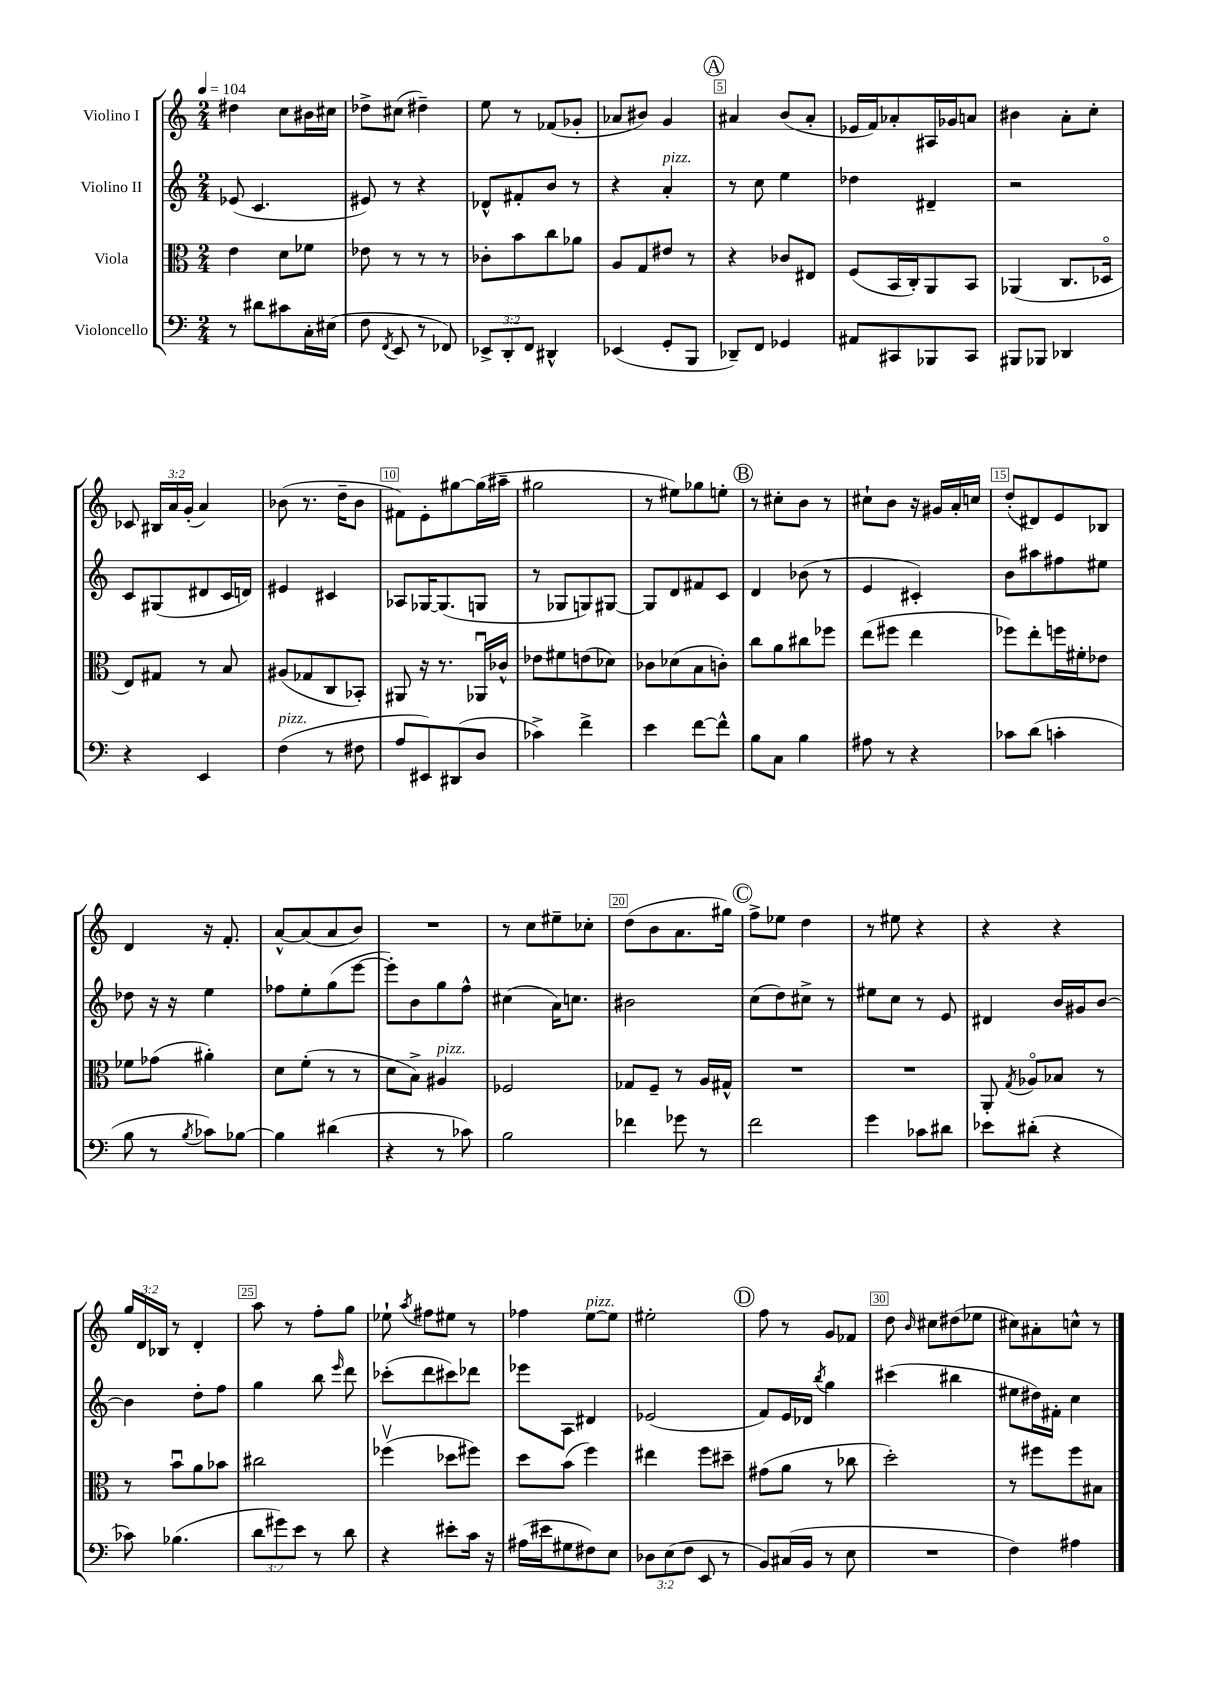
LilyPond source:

<<
\new StaffGroup <<
\new Staff = "s0" \with { instrumentName = "Violino I" } {
    \clef treble \key c \major \numericTimeSignature \time 2/4 \override Staff.TupletNumber.text = #tuplet-number::calc-fraction-text \tempo 4 = 104
    \autoBeamOff dis''4 c''8[ bis'16 cis''16] |
    des''8[-> cis''8]( dis''4--) |
    e''8 r8 fes'8[( ges'8]-. |
    aes'8[ bis'8]) g'4 |
    \mark \markup { \circle "A" } ais'4 b'8[( ais'8]-. |
    ees'16[ f'16) aes'8-. ais16 ges'16 a'8] |
    bis'4 a'8[-. c''8]-. |
    ces'8 \tuplet 3/2 { bis16[ a'16 g'16]-.( } a'4) |
    bes'8( r8. d''16[-- bes'8] |
    fis'8[) e'8-. gis''8~ gis''16( ais''16]-- |
    gis''2 |
    r8 eis''8[) ges''8 e''8]-. |
    \mark \markup { \circle "B" } r8 cis''8[-. b'8] r8 |
    cis''8[-! b'8] r16 gis'16[ a'16-. c''16] |
    d''8[-.( dis'8) e'8 bes8] |
    d'4 r16 f'8.-. |
    a'8[~-^ a'8( a'8 b'8]) |
    R2 |
    r8 c''8[ eis''8-- ces''8]-. |
    d''8[( b'8 a'8. gis''16]) |
    \mark \markup { \circle "C" } f''8[-> ees''8] d''4 |
    r8 eis''8 r4 |
    r4 r4 |
    \tuplet 3/2 { g''16[ d'16 bes16] } r8 d'4-. |
    a''8 r8 f''8[-. g''8] |
    ees''8-! \acciaccatura { a''8 } fis''8[ eis''8] r8 |
    fes''4 e''8[~^\markup { \italic "pizz." } e''8] |
    eis''2-. |
    \mark \markup { \circle "D" } f''8 r8 g'8[ fes'8] |
    d''8 \grace { b'16 } cis''8[ dis''8( ees''8] |
    cis''8[) ais'8-. c''8]-^ r8 \bar "|." |
}
\new Staff = "s1" \with { instrumentName = "Violino II" } {
    \clef treble \key c \major \numericTimeSignature \time 2/4
    \autoBeamOff ees'8( c'4. |
    eis'8) r8 r4 |
    des'8[-^ fis'8-. b'8] r8 |
    r4 a'4-.^\markup { \italic "pizz." } |
    \mark \markup { \circle "A" } r8 c''8 e''4 |
    des''4 dis'4-- |
    r2 |
    c'8[ gis8( dis'8 c'16 d'16]) |
    eis'4 cis'4 |
    aes8[ ges16~ ges8.( g8] |
    r8 ges8[ g8) gis8]~ |
    gis8[ d'8 fis'8 c'8] |
    \mark \markup { \circle "B" } d'4 bes'8( r8 |
    e'4 cis'4-.) |
    b'8[ ais''8 fis''8 eis''8] |
    des''8 r16 r16 e''4 |
    fes''8[ e''8-. g''8( e'''8]~ |
    e'''8[-.) b'8 g''8 f''8]-^ |
    cis''4( a'16[) c''8.] |
    bis'2 |
    \mark \markup { \circle "C" } c''8[( d''8) cis''8]-> r8 |
    eis''8[ c''8] r8 e'8 |
    dis'4 b'16[ gis'16 b'8]~ |
    b'4 d''8[-. f''8] |
    g''4 b''8 \grace { e'''16 } d'''8 |
    ces'''8[-.( d'''8 cis'''8) des'''8] |
    ees'''8[ a8] dis'4 |
    ees'2( |
    \mark \markup { \circle "D" } f'8[) e'16 des'16] \acciaccatura { b''8 } g''4 |
    cis'''4( bis''4 |
    eis''8[ dis''16) fis'16]-. c''4 \bar "|." |
}
\new Staff = "s2" \with { instrumentName = "Viola" } {
    \clef alto \key c \major \numericTimeSignature \time 2/4
    \autoBeamOff e'4 d'8[ fes'8] |
    ees'8 r8 r8 r8 |
    ces'8[-. b'8 c''8 aes'8] |
    a8[ g8 eis'8] r8 |
    \mark \markup { \circle "A" } r4 ces'8[ eis8] |
    f8[( b,16 c16-.) a,8 b,8] |
    aes,4( c8.[ des16]\flageolet |
    e8[) gis8] r8 b8 |
    ais8[( ges8 c8 bes,8]-.) |
    ais,8 r16 r8. aes,16[\downbow ces'16]-^ |
    ees'8[ fis'8 e'8( des'8]) |
    ces'8[ des'8( b8 c'8]-.) |
    \mark \markup { \circle "B" } c''8[ a'8 cis''8 fes''8] |
    e''8[( fis''8] e''4 |
    fes''8[) e''8-. f''16 fis'16-. ees'8] |
    fes'8[ ges'8]( ais'4-.) |
    d'8[ f'8]-.( r8 r8 |
    d'8[ b8]->) ais4^\markup { \italic "pizz." } |
    fes2 |
    ges8[ f8]-- r8 a16[ gis16]-^ |
    \mark \markup { \circle "C" } R2 |
    R2 |
    a,8-. \acciaccatura { g8 } aes8[\flageolet bes8] r8 |
    r8 b'8[\downbow a'8 bes'8] |
    cis''2 |
    fes''4\upbow( des''8[ fis''8]) |
    d''8[ b'8]( f''4) |
    eis''4 f''8[ dis''8]-- |
    \mark \markup { \circle "D" } gis'8[( a'8] r8 ces''8 |
    d''2-.) |
    r8 fis''8[ fis''8 bis8] \bar "|." |
}
\new Staff = "s3" \with { instrumentName = "Violoncello" } {
    \clef bass \key c \major \numericTimeSignature \time 2/4 \override Staff.TupletNumber.text = #tuplet-number::calc-fraction-text
    \autoBeamOff r8 dis'8[ cis'8 c16-. eis16]( |
    f8 \acciaccatura { f,8 } e,8 r8 fes,8) |
    \tuplet 3/2 { ees,8[-> d,8-. f,8] } dis,4-^ |
    ees,4( g,8[-. b,,8] |
    \mark \markup { \circle "A" } des,8[--) f,8] ges,4 |
    ais,8[ cis,8 bes,,8 cis,8] |
    bis,,8[ bes,,8] des,4 |
    r4 e,4 |
    f4^\markup { \italic "pizz." }( r8 fis8 |
    a8[ eis,8) dis,8( d8] |
    ces'4->) f'4-> |
    e'4 f'8[~ f'8]-^ |
    \mark \markup { \circle "B" } b8[ c8] b4 |
    ais8 r8 r4 |
    ces'8[ d'8]( c'4-. |
    b8 r8 \acciaccatura { b8 } ces'8[) bes8]~ |
    bes4 dis'4( |
    r4 r8 ces'8) |
    b2 |
    fes'4 ges'8 r8 |
    \mark \markup { \circle "C" } f'2 |
    g'4 ces'8[ dis'8] |
    ees'8[ dis'8]-.( r4 |
    ces'8) bes4.( |
    \tuplet 3/2 { d'8[ gis'8) e'8] } r8 d'8 |
    r4 eis'8[-. c'16] r16 |
    ais16[( eis'16 gis8 fis8) e8] |
    \tuplet 3/2 { des8[ e8( f8] } e,8 r8 |
    \mark \markup { \circle "D" } b,8[) cis16( b,16] r8 e8 |
    R2 |
    f4) ais4 \bar "|." |
}
>>
>>
\layout { \context { \Score \override BarNumber.break-visibility = ##(#f #t #t) barNumberVisibility = #(every-nth-bar-number-visible 5) \override BarNumber.stencil = #(make-stencil-boxer 0.1 0.3 ly:text-interface::print) } }
